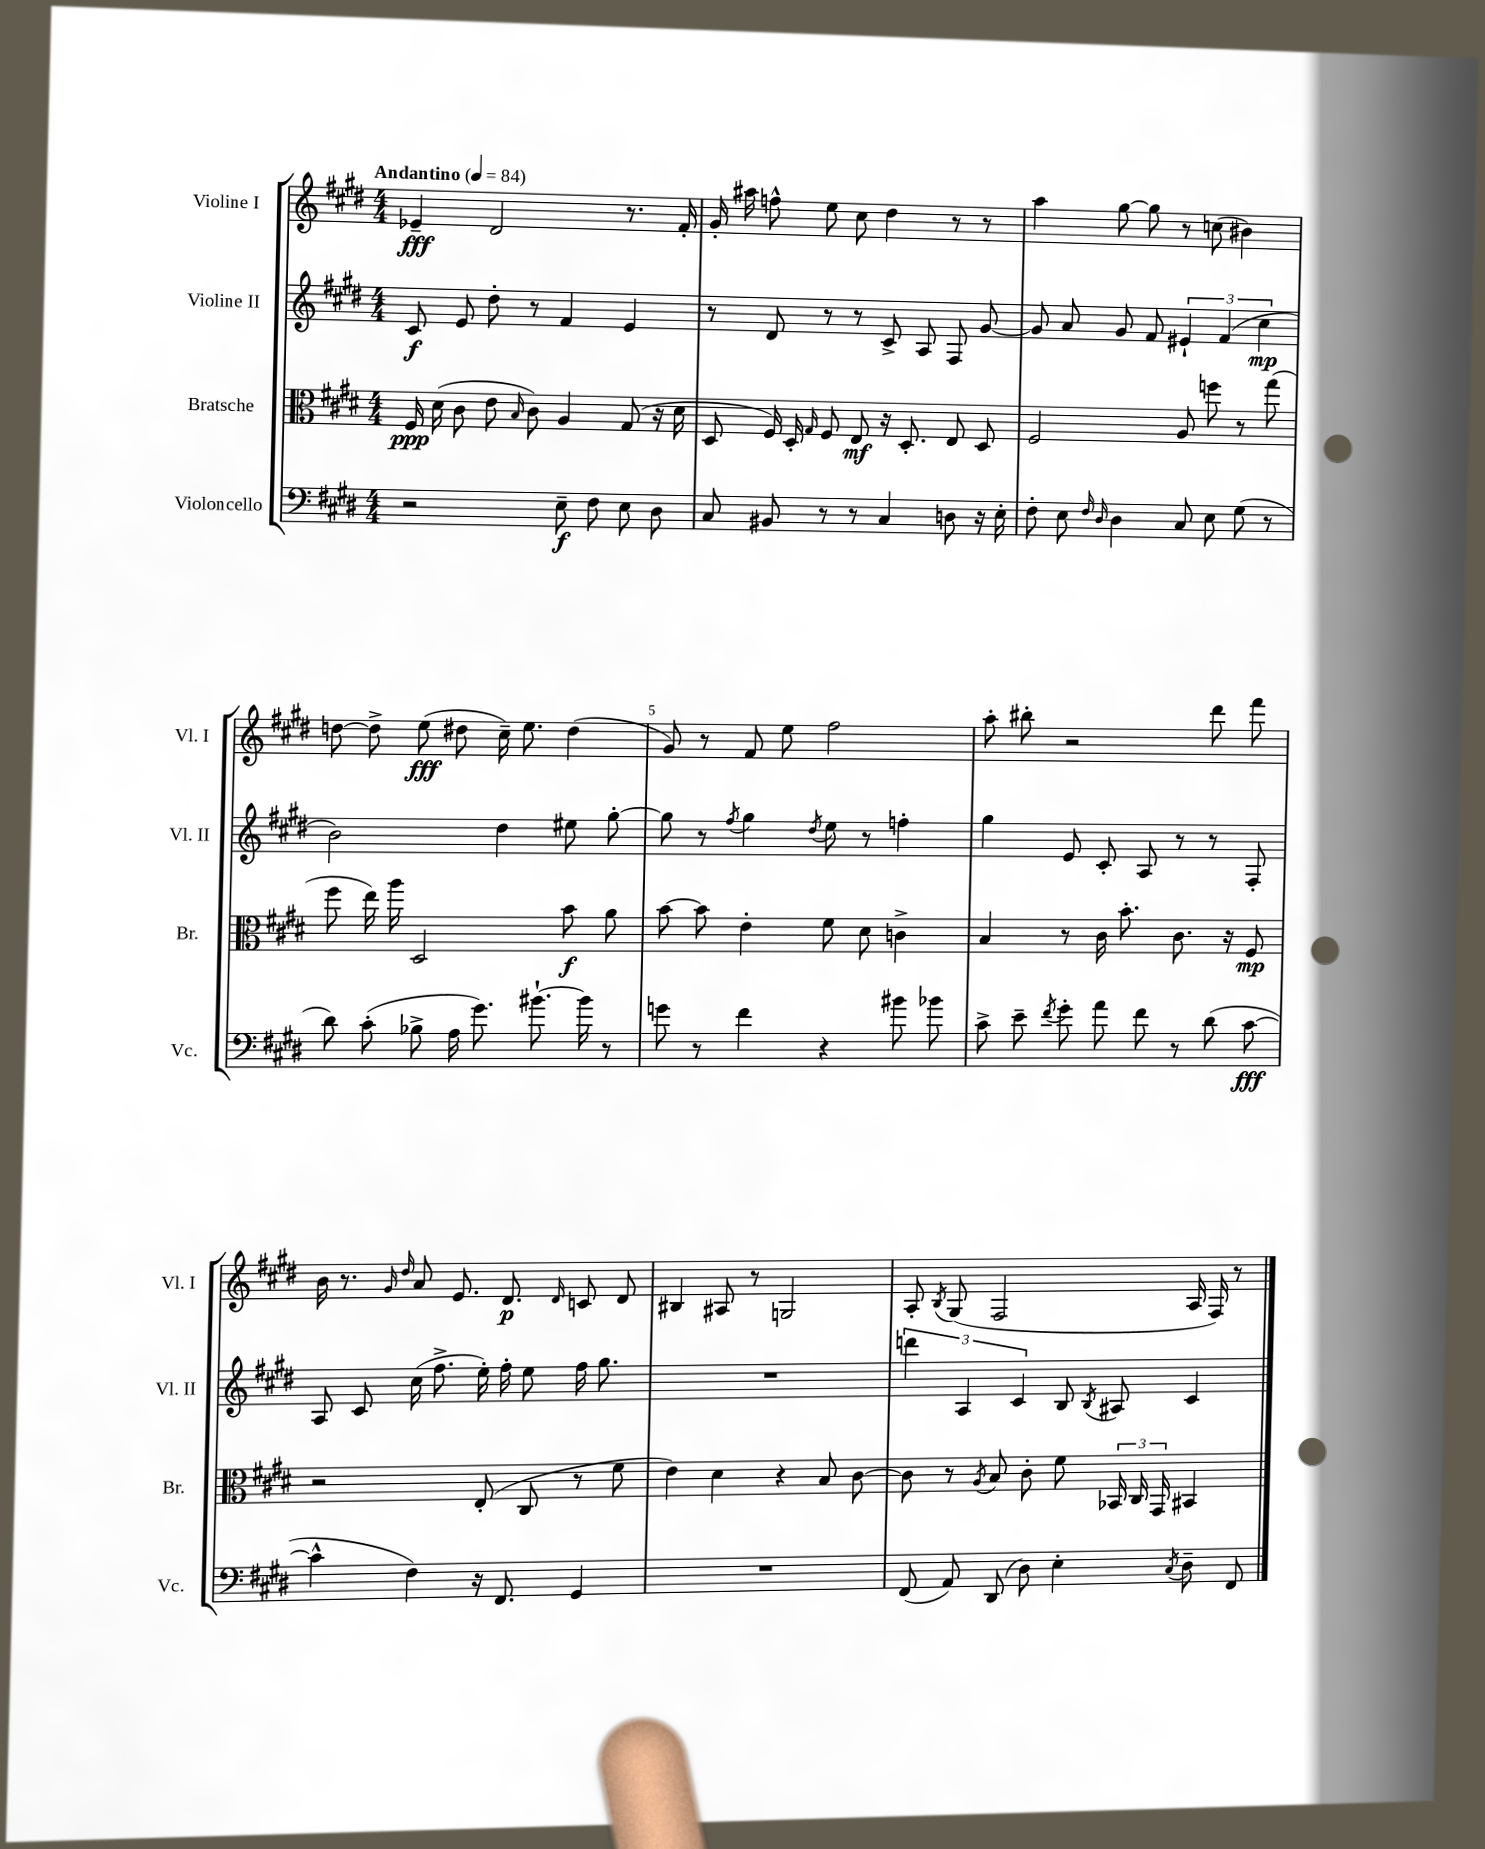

**kern	**dynam	**kern	**dynam	**kern	**dynam	**kern	**dynam
*part4	*part4	*part3	*part3	*part2	*part2	*part1	*part1
*staff4	*staff4	*staff3	*staff3	*staff2	*staff2	*staff1	*staff1
*I"Violoncello	*	*I"Bratsche	*	*I"Violine II	*	*I"Violine I	*
*I'Vc.	*	*I'Br.	*	*I'Vl. II	*	*I'Vl. I	*
*clefF4	*	*clefC3	*	*clefG2	*	*clefG2	*
*k[f#c#g#d#]	*	*k[f#c#g#d#]	*	*k[f#c#g#d#]	*	*k[f#c#g#d#]	*
*M4/4	*	*M4/4	*	*M4/4	*	*M4/4	*
*MM84	*	*MM84	*	*MM84	*	*MM84	*
=1	=1	=1	=1	=1	=1	=1	=1
!	!	!	!	!	!	!LO:TX:a:B:t=Andantino	!
2r	.	16F#/	ppp	8c#/	f	4e-X~/	fff
.	.	(16d#\	.	.	.	.	.
.	.	8c#\	.	8e/	.	.	.
.	.	8e\	.	8dd#'\	.	2d#/	.
.	.	16qqB/	.	.	.	.	.
.	.	8c#\)	.	8r	.	.	.
8E~\	f	4A/	.	4f#/	.	.	.
8F#\	.	.	.	.	.	.	.
8E\	.	(8G#/	.	4e/	.	8.r	.
8D#\	.	16r	.	.	.	.	.
.	.	16d#\	.	.	.	16f#'/	.
=2	=2	=2	=2	=2	=2	=2	=2
8C#/	.	8D#/	.	8r	.	16g#'/	.
.	.	.	.	.	.	16aa#X\	.
8BB#X/	.	16F#/)	.	8d#/	.	8ffn^^\	.
.	.	16D#'/	.	.	.	.	.
.	.	16qqG#/	.	.	.	.	.
8r	.	8F#/	.	8r	.	8ee\	.
8r	.	8E/	mf	8r	.	8cc#\	.
4C#/	.	16r	.	8c#^/	.	4dd#\	.
.	.	8.D#'/	.	.	.	.	.
.	.	.	.	8A/	.	.	.
8Dn\	.	8E/	.	8F#/	.	8r	.
16r	.	8D#/	.	[8g#/	.	8r	.
16E'\	.	.	.	.	.	.	.
=3	=3	=3	=3	=3	=3	=3	=3
8F#'\	.	2F#/	.	8g#/]	.	4aa\	.
8E\	.	.	.	8a/	.	.	.
16qqF#/	.	.	.	.	.	.	.
16qqD#/	.	.	.	.	.	.	.
4D#\	.	.	.	8g#/	.	[8gg#\	.
.	.	.	.	8f#/	.	8gg#\]	.
8C#/	.	8A/	.	6e#X`/	.	8r	.
8E\	.	8ffn\	.	.	.	(8ccn\	.
.	.	.	.	(6f#/	.	.	.
(8G#\	.	8r	.	.	.	4b#X\)	.
.	.	.	.	6cc#\	mp	.	.
8r	.	(8gg#\	.	.	.	.	.
!!LO:LB:g=z
=4	=4	=4	=4	=4	=4	=4	=4
8d#\)	.	8ff#\	.	2b\)	.	[8ddn\	.
(8c#'\	.	16ee\)	.	.	.	8dd^\]	.
.	.	16aa\	.	.	.	.	.
8B-X^\	.	2D#/	.	.	.	(8ee\	fff
16A\	.	.	.	.	.	8dd#X\	.
8.g#\)	.	.	.	.	.	.	.
.	.	.	.	4dd#\	.	16cc#~\)	.
.	.	.	.	.	.	8.ee\	.
[8.b#X`\	.	.	.	.	.	.	.
.	.	8b\	f	8ee#X\	.	(4dd#\	.
16b#\]	.	.	.	.	.	.	.
8r	.	8a\	.	[8gg#'\	.	.	.
=5	=5	=5	=5	=5	=5	=5	=5
8gn\	.	[8b\	.	8gg#\]	.	8g#/)	.
8r	.	8b\]	.	8r	.	8r	.
.	.	.	.	8qff#/	.	.	.
4f#\	.	4e'\	.	4gg#\	.	8f#/	.
.	.	.	.	.	.	8ee\	.
.	.	.	.	8qdd#/	.	.	.
4r	.	8f#\	.	8ee\	.	2ff#\	.
.	.	8d#\	.	8r	.	.	.
8b#X\	.	4cn^\	.	4ffn'\	.	.	.
8b-X\	.	.	.	.	.	.	.
=6	=6	=6	=6	=6	=6	=6	=6
8c#^\	.	4B/	.	4gg#\	.	8aa'\	.
8e~\	.	.	.	.	.	8bb#X'\	.
8qf#/	.	.	.	.	.	.	.
8g#'\	.	8r	.	8e/	.	2r	.
8a\	.	16c#\	.	8c#'/	.	.	.
.	.	8.b'\	.	.	.	.	.
8f#\	.	.	.	8A/	.	.	.
8r	.	8.c#\	.	8r	.	.	.
(8d#\	.	.	.	8r	.	8ddd#\	.
.	.	16r	.	.	.	.	.
[8c#\	fff	8F#/	mp	8F#'/	.	8fff#\	.
!!LO:LB:g=z
=7	=7	=7	=7	=7	=7	=7	=7
4c#^^\]	.	2r	.	8A/	.	16b\	.
.	.	.	.	.	.	8.r	.
.	.	.	.	8c#/	.	.	.
.	.	.	.	.	.	16qqg#/	.
.	.	.	.	.	.	16qqdd#/	.
4F#\)	.	.	.	(16cc#\	.	8a/	.
.	.	.	.	8.ff#^\	.	.	.
.	.	.	.	.	.	8.e/	.
16r	.	(8E'/	.	16ee'\)	.	.	.
8.FF#/	.	.	.	16ff#'\	.	8.d#/	p
.	.	8C#/	.	8ee\	.	.	.
.	.	.	.	.	.	16qqd#/	.
4GG#/	.	8r	.	16ff#\	.	8cn/	.
.	.	.	.	8.gg#\	.	.	.
.	.	8f#\	.	.	.	8d#/	.
=8	=8	=8	=8	=8	=8	=8	=8
1r	.	4e\)	.	1r	.	4B#X/	.
.	.	4d#\	.	.	.	8A#X/	.
.	.	.	.	.	.	8r	.
.	.	4r	.	.	.	2Gn/	.
.	.	8B/	.	.	.	.	.
.	.	[8c#\	.	.	.	.	.
=9	=9	=9	=9	=9	=9	=9	=9
(8FF#/	.	8c#\]	.	6dddn\	.	8A'/	.
.	.	.	.	.	.	8qB/	.
8AA/)	.	8r	.	.	.	(8G#/	.
.	.	.	.	6A/	.	.	.
.	.	8qA/	.	.	.	.	.
(8DD#/	.	8B/	.	.	.	2F#/	.
.	.	.	.	6c#/	.	.	.
8D#\)	.	8c#'\	.	.	.	.	.
4E'\	.	8f#\	.	8B/	.	.	.
.	.	.	.	8qB/	.	.	.
.	.	24BB-X/	.	8A#X/	.	.	.
.	.	24C#/	.	.	.	.	.
.	.	24GG#/	.	.	.	.	.
8qC#/	.	.	.	.	.	.	.
8D#~\	.	4BB#X/	.	4c#/	.	16A/	.
.	.	.	.	.	.	16F#/)	.
8FF#/	.	.	.	.	.	8r	.
==	==	==	==	==	==	==	==
*-	*-	*-	*-	*-	*-	*-	*-
